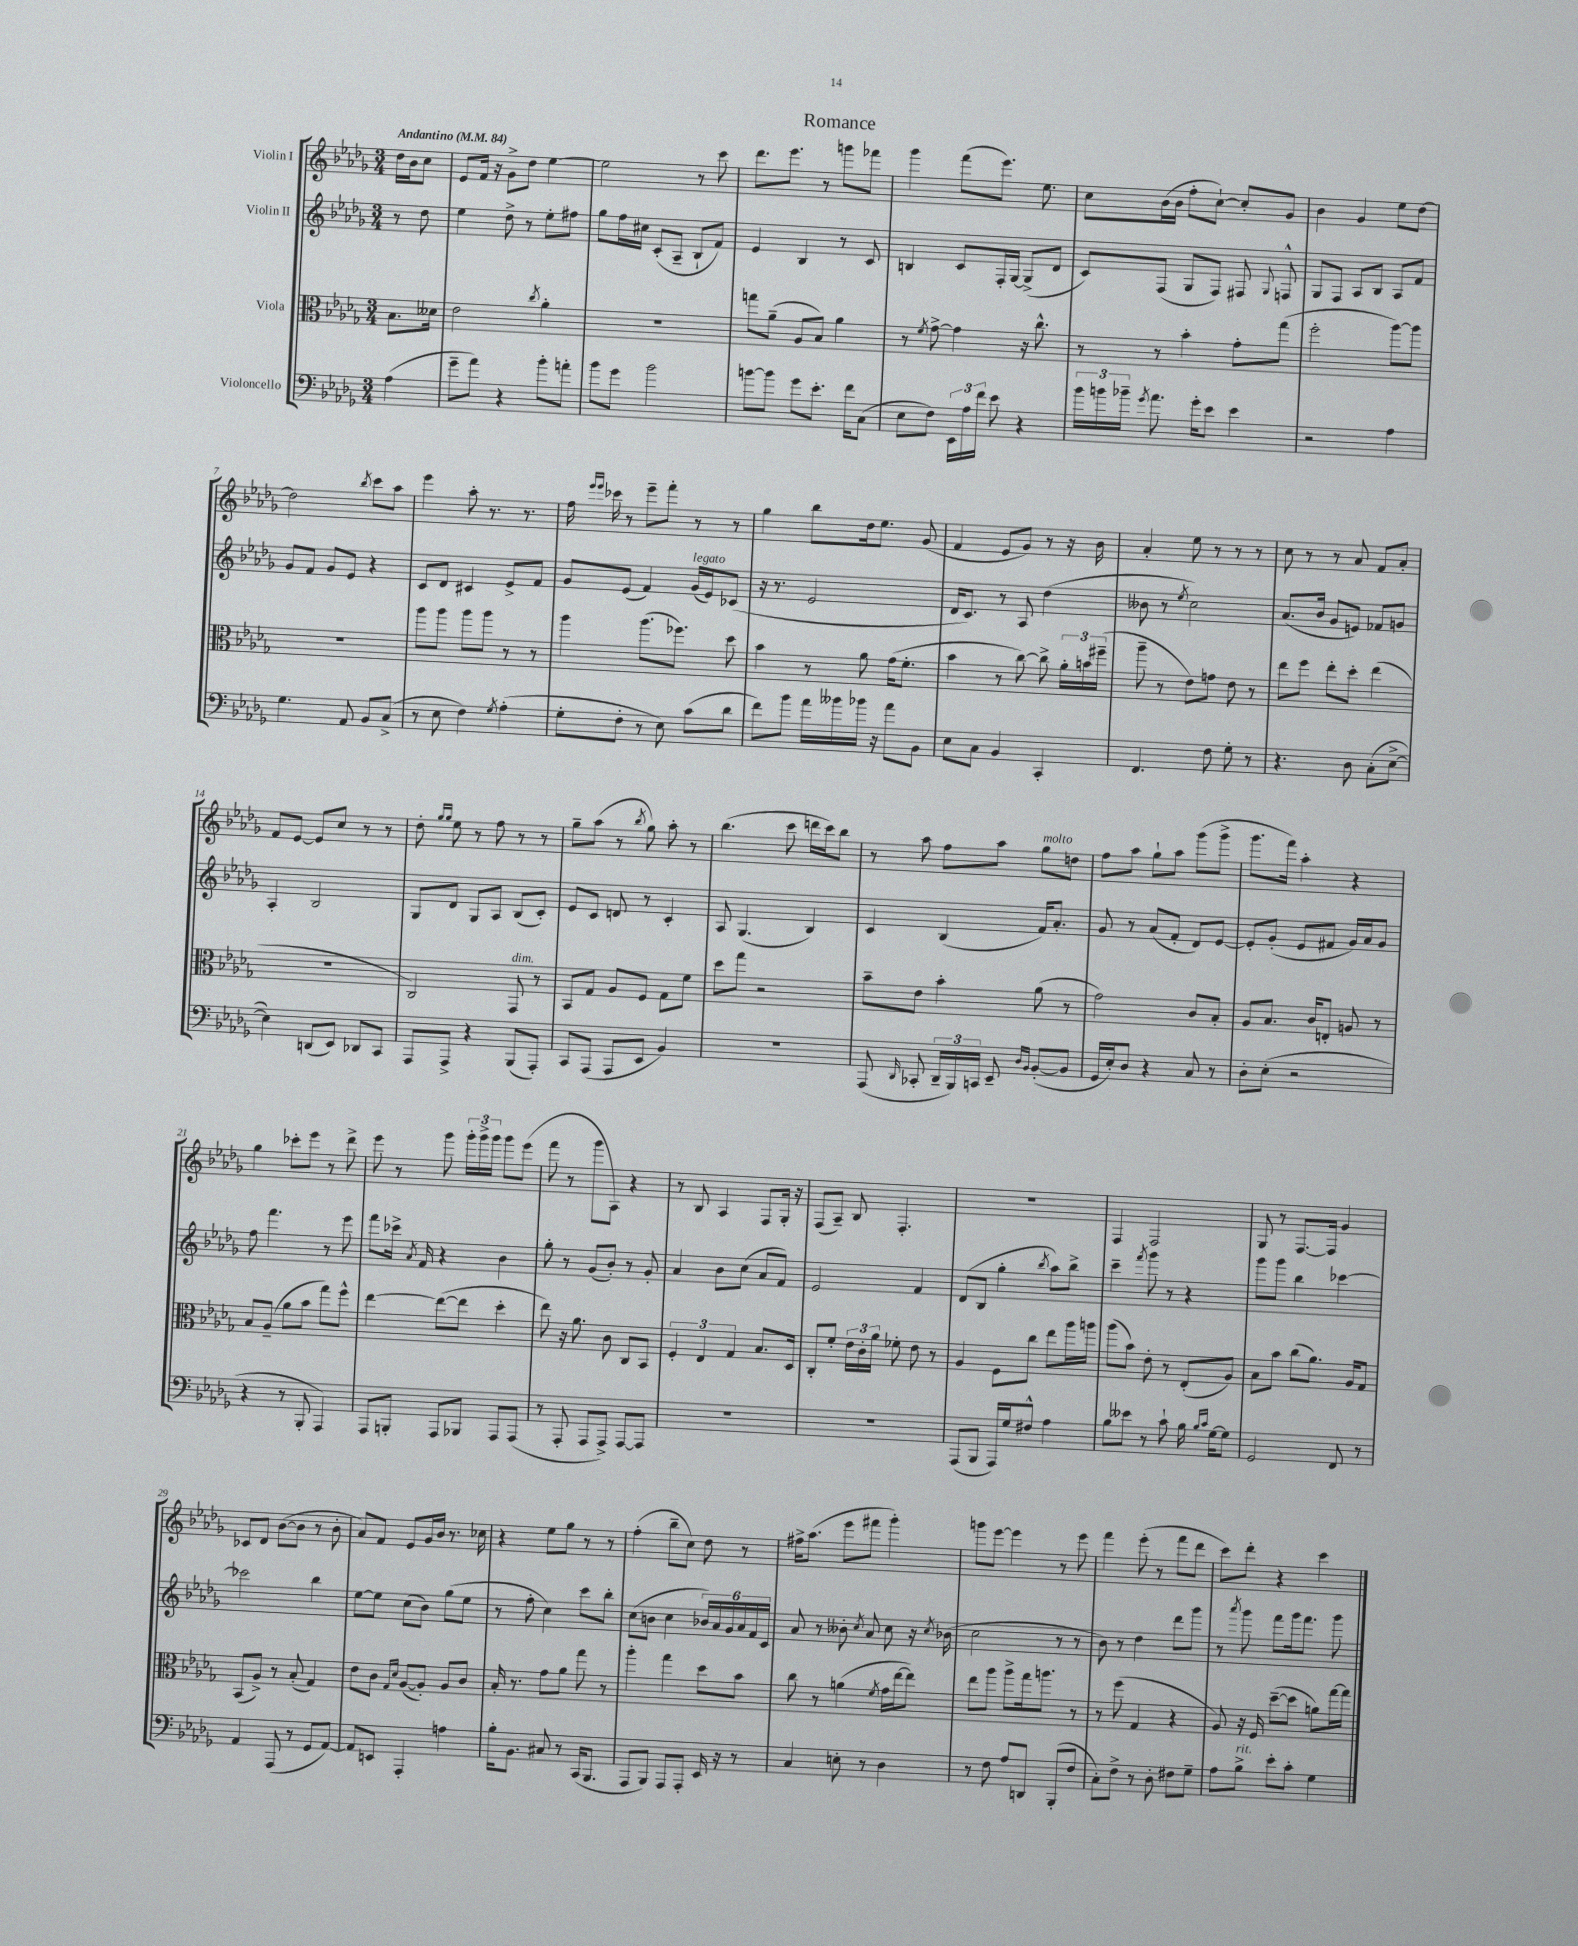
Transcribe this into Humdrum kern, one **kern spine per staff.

**kern	**kern	**kern	**kern
*part4	*part3	*part2	*part1
*staff4	*staff3	*staff2	*staff1
*I"Violoncello	*I"Viola	*I"Violin II	*I"Violin I
*clefF4	*clefC3	*clefG2	*clefG2
*k[b-e-a-d-g-]	*k[b-e-a-d-g-]	*k[b-e-a-d-g-]	*k[b-e-a-d-g-]
*M3/4	*M3/4	*M3/4	*M3/4
*MM84	*MM84	*MM84	*MM84
=	=	=	=
!	!	!	!LO:TX:a:B:t=Andantino
(4A-\	8.B-\L	8r	16dd-\LL
.	.	.	16b-\J
.	.	8dd-\	8cc\J
.	16d--X\Jk	.	.
=1	=1	=1	=1
8g-~\L	2e-\	4ee-\	8e-/L
8a-\J)	.	.	16f/Jk
.	.	.	16r
4r	.	8dd-^\	8g-^\L
.	.	8r	8dd-\J
.	8qcc/	.	.
8b-'\L	4a-'\	8ee-'\L	[4ee-\
8an'\J	.	8ff#X\J	.
=2	=2	=2	=2
8b-\L	2.r	8gg-\L	2ee-\]
8g-\J	.	16ff\L	.
.	.	16cc#X\JJ	.
2b-\	.	(8c'/L	.
.	.	8A-~/J	.
.	.	8B-`/L	8r
.	.	8f/J)	8ccc\
=3	=3	=3	=3
[8bn\L	8ggn\L	4e-/	8.ddd-\L
8b\J]	(8a-~\J	.	.
.	.	.	8.eee-\J
8g-\L	8A-/L	4B-/	.
8.e-'\J	8B-/J)	.	8r
.	4a-\	8r	8gggn\L
16f\KL	.	.	.
(8C\J	.	8c/	8fff-X\J
=4	=4	=4	=4
8E-\L	8r	4Bn/	4ggg-\
.	8qf/	.	.
8F\J)	[8g-^\	.	.
24EE-\LL	4g-\]	8c/L	(8fff\L
24A-\	.	.	.
24f\JJ	.	.	.
8e-\	.	16F'/L	8.eee-\J)
.	.	[16G-/JJ	.
4r	16r	(8G-^/L]	.
.	8.cc^^\	.	8.ee-\
.	.	8d-/J	.
=5	=5	=5	=5
24b-\LL	8r	8c/L)	8cc\L
24bn\	.	.	.
24b-X~\JJ	.	.	.
8qg-/	.	.	.
8.a-\	8r	(8F/J	(16b-\L
.	.	.	16b-\JJ
.	4b-'\	8G-/L	8ff'\L
16g-'\KL	.	.	.
8e-\J	.	8F/J)	[8cc`\J)
4e-\	8g-'\L	8F#X/	8cc'/L]
.	.	8qqG-/	.
.	(8gg-\J	8Fn^^/	8g-/J
=6	=6	=6	=6
2r	2ff'\	8G-/L	4b-\
.	.	8F/J	.
.	.	8A-/L	4g-/
.	.	8B-/J	.
4A-\	[8aa-\L)	8A-/L	8ee-\L
.	8aa-\J]	8f/J	[8dd-\J
!!LO:LB:g=z
=7	=7	=7	=7
4.G-\	2.r	8g-/L	2dd-\]
.	.	8f/J	.
.	.	8g-/L	.
8AA-/	.	8e-/J	.
.	.	.	8qbb-/
8BB-/L	.	4r	8ccc\L
(8C^/J	.	.	8aa-\J
=8	=8	=8	=8
8r	8aa-\L	8c/L	4eee-\
8E-\	8aa-\J	8d-/J	.
4F\)	8aa-\L	4c#X/	8aa-'\
.	8aa-\J	.	8.r
8qG-/	.	.	.
(4A-'\	8r	8e-^/L	.
.	.	.	8.r
.	8r	8f/J	.
=9	=9	=9	=9
8G-'\L	4aa-\	8g-/L	16ff\
.	.	.	16qqeee-/LL
.	.	.	16qqeee-/JJ
.	.	.	16ccc-X\
8F'\J	.	(8e-/J	8r
8r	(8.aa-\L	4f/)	8eee-~\L
8E-\)	.	.	8fff'\J
.	8.ff-X\J)	.	.
!	!	!LO:TX:a:i:t=legato	!
(8c\L	.	(16g-/LL	8r
.	.	16e-/J)	.
8d-\J	8dd-\	(8c-X/J	8r
=10	=10	=10	=10
8f\L)	4b-\	16r	4gg-\
.	.	8.r	.
8b-\J	.	.	.
16a-\LL	8r	2e-/	8bb-\L
16b--X\	.	.	.
16b-X\JJ	8a-\	.	16dd-\k
16r	.	.	8.ee-\J
8a-\L	(16g-\KL	.	.
.	8.f'\J	.	.
8BB-\J	.	.	(8g-/
=11	=11	=11	=11
8E-\L	4b-\	16d-/KL	4f/
.	.	8.c/J)	.
8C\J	.	.	.
4BB-/	8r	8r	8e-/L
.	[8cc\)	8A-/	8g-/J)
4CC'/	8cc^\]	(4dd-\	8r
.	24a-'\LL	.	16r
.	24bn\	.	.
.	.	.	16b-\
.	(24ff#X~\JJ	.	.
=12	=12	=12	=12
4.FF/	8aa-~\	8b--X\	4a-'/
.	8r	8r	.
.	.	8qee-/	.
.	8e-\L)	2cc\)	8ee-\
8F\	8gn\J	.	8r
8G-'\	8e-\	.	8r
8r	8r	.	8r
=13	=13	=13	=13
4.r	8ee-\L	(8.a-/L	8cc\
.	8ff\J	.	8r
.	.	16b-/Jk	.
.	8ee-'\L	8g-/L	8r
8D-\	8dd-'\J	8en/J)	8a-/
(8C'\L	(4ee-\	8f-X/L	8f/L
[8E-^\J	.	8gn/J	8a-'/J
!!LO:LB:g=z
=14	=14	=14	=14
4E-\])	2.r	4A-'/	8f/L
.	.	.	[8e-/J
(8DDn/L	.	2B-/	8e-/L]
8EE-/J)	.	.	8cc/J
8DD-X/L	.	.	8r
8CC/J	.	.	8r
=15	=15	=15	=15
8AAA-/L	2C/)	8G-/L	8dd-'\
.	.	.	16qqgg-/LL
.	.	.	16qqgg-/JJ
8AAA-^/J	.	8d-/J	8ee-\
4r	.	8G-/L	8r
.	.	8A-/J	8ff\
!	!LO:TX:a:i:t=dim.	!	!
(8BBB-/L	8GG-/	(8B-/L	8r
8AAA-'/J)	8r	8c'/J)	8r
=16	=16	=16	=16
8CC/L	8BB-/L	8e-/L	8gg-~\L
(8AAA-/J	8G-/J	8c/J	(8aa-\J
8AAA-/L	8A-/L	8dn/	8r
.	.	.	8qbb-/
8EE-/J	8F/J	8r	8gg-\)
4BB-/)	8G-\L	4c'/	8aa-'\
.	8f\J	.	8r
=17	=17	=17	=17
2.r	8dd-\L	8A-/	(4.bb-\
.	8gg-\J	(4.G-/	.
.	2r	.	.
.	.	.	8ccc\
.	.	4B-/)	16dddn\LL
.	.	.	16ccc\J)
.	.	.	8bb-\J
=18	=18	=18	=18
(8AAA-/	8b-~\L	4c/	8r
16qqDD-/	.	.	.
8CC-X'/	8e-\J	.	8aa-\
24DD-~/LL	4b-'\	(4B-/	8ff\L
24BBB-/)	.	.	.
24CCn/JJ	.	.	.
8EE-~/	.	.	8aa-\J
16qqD-/LL	.	.	.
16qqBB-/JJ	.	.	.
!	!	!	!LO:TX:a:i:t=molto
([8BB-'/L	(8a-\	16f/KL)	8gg-\L
.	.	8.a-'/J	.
8BB-/J]	8r	.	8ddn\J
=19	=19	=19	=19
16GG-/LL	2g-\)	8g-/	8ff\L
16E-'/J)	.	.	.
8D-/J	.	8r	8aa-\J
4r	.	(8a-/L	8gg-`\L
.	.	8f'/J	8aa-\J
8C/	8c/L	8d-/L)	(8ggg-\L
8r	8B-'/J	[8e-/J	8ggg-^\J
=20	=20	=20	=20
8D-'\L	8A-/L	8e-'/L]	8.ggg-\L
(8E-'\J	8.B-/J	(8g-'/J	.
.	.	.	16fff\Jk)
2r	.	8e-/L	4aa-'\
.	16c/KL	.	.
.	8En'/J	8f#X/J	.
.	8An/	16g-/LL)	4r
.	.	16a-/J	.
.	8r	8g-/J	.
!!LO:LB:g=z
=21	=21	=21	=21
4r	8B-/L	8ff\	4gg-\
.	(8A-~/J	4.fff\	.
8r	8a-\L	.	8ccc-X'\L
8BBB-'/	8b-\J	.	8eee-\J
4AAA-/)	8gg-\L)	8r	8r
.	8ff^^\J	8eee-\	8ddd-^\
=22	=22	=22	=22
8AAA-/L	[4ee-\	8fff\L	8eee-\
8BBBn'/J	.	16ccc-X^\Jk	8r
.	.	8qa-/	.
.	.	16f/	.
8AAA-/L	(8ee-\L_	4r	8ggg-\
8BBB-X/J	8ee-\J]	.	24ggg-'\LL
.	.	.	24ggg-^\
.	.	.	24ggg-\JJ
8AAA-/L	4dd-'\	4b-\	8ggg-\L
(8AAA-/J	.	.	(8eee-\J
=23	=23	=23	=23
8r	8ee-\)	8gg-'\	8fff\
8AAA-'/	16r	8r	8r
.	8.a-\	.	.
8AAA-/L	.	(8g-/L	8ggg-\L
8AAA-^/J)	8c\	8b-'/J)	8A-\J)
[8AAA-/L	8C/L	8r	4r
8AAA-/J]	8BB-/J	8g-'/	.
=24	=24	=24	=24
2.r	6F'/	4a-/	8r
.	.	.	8B-/
.	6E-/	.	.
.	.	8b-\L	4A-/
.	6G-/	.	.
.	.	(8cc\J	.
.	8.B-/L	8a-/L	8F/L
.	.	8f/J)	16G-'/Jk
.	16D-/Jk	.	16r
=25	=25	=25	=25
2.r	8C'/L	2e-/	(8F/L
.	8f'/J	.	8A-~/J)
.	24e-\LL	.	8B-/
.	24c'\	.	.
.	24a-\JJ	.	.
.	8f-X'\	.	4.F'/
.	8e-\	4f/	.
.	8r	.	.
=26	=26	=26	=26
(8AAA-/L	4A-/	(8d-/L	2.r
8BBB-/J	.	8B-/J	.
16AAA-/LL)	8F\L	4gg-'\	.
16G-/J	.	.	.
8F#X^^/J	8cc\J	.	.
.	.	8qbb-/	.
4A-\	8ee-\L	8aa-\L)	.
.	16aa-\L	8bb-^\J	.
.	16aan\JJ	.	.
=27	=27	=27	=27
8B-\L	(8aa-\L	4ccc~\	4F/
8e--X\J	8b-\J)	.	.
.	.	8qfff/	.
8r	8e-'\	8ggg-\	2F/
8c`\	8r	8r	.
16B-\	(8E-'/L	4r	.
16qqB-/LL	.	.	.
16qqc/JJ	.	.	.
[16G-\KL	.	.	.
8G-\J]	8A-/J)	.	.
=28	=28	=28	=28
2GG-/	8B-\L	8ggg-\L	8G-/
.	8b-\J	8ggg-\J	8r
.	(8cc\L	4bb-\	[8.F/L
.	8.a-\J)	.	.
.	.	.	16F/Jk]
8FF/	.	[4ccc-X\	4g-/
.	16A-/KL	.	.
8r	8G-/J	.	.
!!LO:LB:g=z
=29	=29	=29	=29
4AA-/	(8BB-/L	2ccc-X\]	8c-X/L
.	8A-^/J)	.	8d-/J
(8AAA-/	8r	.	([8b-\L
8r	(8B-'/	.	8b-\J]
8GG-/L	4G-/)	4bb-\	8r
[8AA-/J)	.	.	8b-'\
=30	=30	=30	=30
8AA-/L]	8e-\L	[8ee-\L	8a-/L)
8EEn/J	8c\J	8ee-\J]	8f/J
.	16qqG-/LL	.	.
.	16qqd-/JJ	.	.
4AAA-'/	([8A-/L	(8cc\L	8e-/L
.	8A-'/J])	8b-\J)	16g-/L
.	.	.	16b-/JJ
4An\	8A-/L	(8gg-\L	8.r
.	8c/J	8ee-\J	.
.	.	.	16cc-X\
=31	=31	=31	=31
16B-'\KL	16B-'/	8r	4r
8.BB-\J	8.r	.	.
.	.	8ff'\	.
8C#X/	8g-\L	4cc\)	8ee-\L
8r	8a-\J	.	8gg-\J
(16CC/KL	8gg-\	8ccc\L	8r
8.BBB-/J	.	.	.
.	8r	8bb-'\J	8r
=32	=32	=32	=32
8AAA-/L	4aa-'\	(8cc\L	(4ff'\
8BBB-/J)	.	8bn\J	.
8AAA-/L	4gg-\	4cc\	8bb-~\L
8AAA-'/J	.	.	8cc\J)
16EE-/	8dd-\L	24b-X/LL)	8dd-\
.	.	24a-/	.
16r	.	.	.
.	.	24g-/	.
8r	8b-\J	24a-/	8r
.	.	24f/	.
.	.	24c/JJ	.
=33	=33	=33	=33
4C/	8cc\	8a-/	16ff#X^\KL
.	.	.	(8.aa-\J
.	8r	8r	.
8En'\	(4an\	8b--X'\	8eee-\L
.	.	8qcc/	.
8r	.	8a-/	8fff#X\J
.	8qf/	.	.
4D-\	16g-\LL	8cc\	4ggg-'\)
.	[16ee-\J	.	.
.	8ee-\J])	16r	.
.	.	8qcc/	.
.	.	(16b-X\	.
=34	=34	=34	=34
8r	8ee-\L	2cc\	8gggn\L
8F\	8aa-\J	.	[8eee-\J
8A-/L	8aa-^\L	.	4eee-\]
8DDn/J	16gg-\k	.	.
.	8.aan\J	.	.
(8BBB-'/L	.	8r	8r
8F/J	8r	8r	8eee-\
=35	=35	=35	=35
8C'\L)	8r	8b-\)	4fff\
8F^\J	(8ff\	8r	.
8r	4G-/	4dd-\	(8eee-'\
8D-'\	.	.	8r
8F#X\L	4r	8ddd-\L	8fff\L
8G-~\J	.	8ggg-\J	8ddd-\J
=36	=36	=36	=36
8A-\L	8A-/)	8r	8ccc\L)
.	.	8qaaa-/	.
!LO:TX:a:i:t=rit.	!	!	!
8B-^\J	16r	8ggg-\	8ddd-'\J
.	16F/	.	.
8e-'\L	([8dd-~\L	8fff\L	4r
8c'\J	8dd-\J]	16ggg-\k	.
.	.	8.fff\J	.
4G-\	8an\L)	.	4ccc\
.	[16gg-\L	8ggg-\	.
.	16gg-\JJ]	.	.
==	==	==	==
*-	*-	*-	*-
